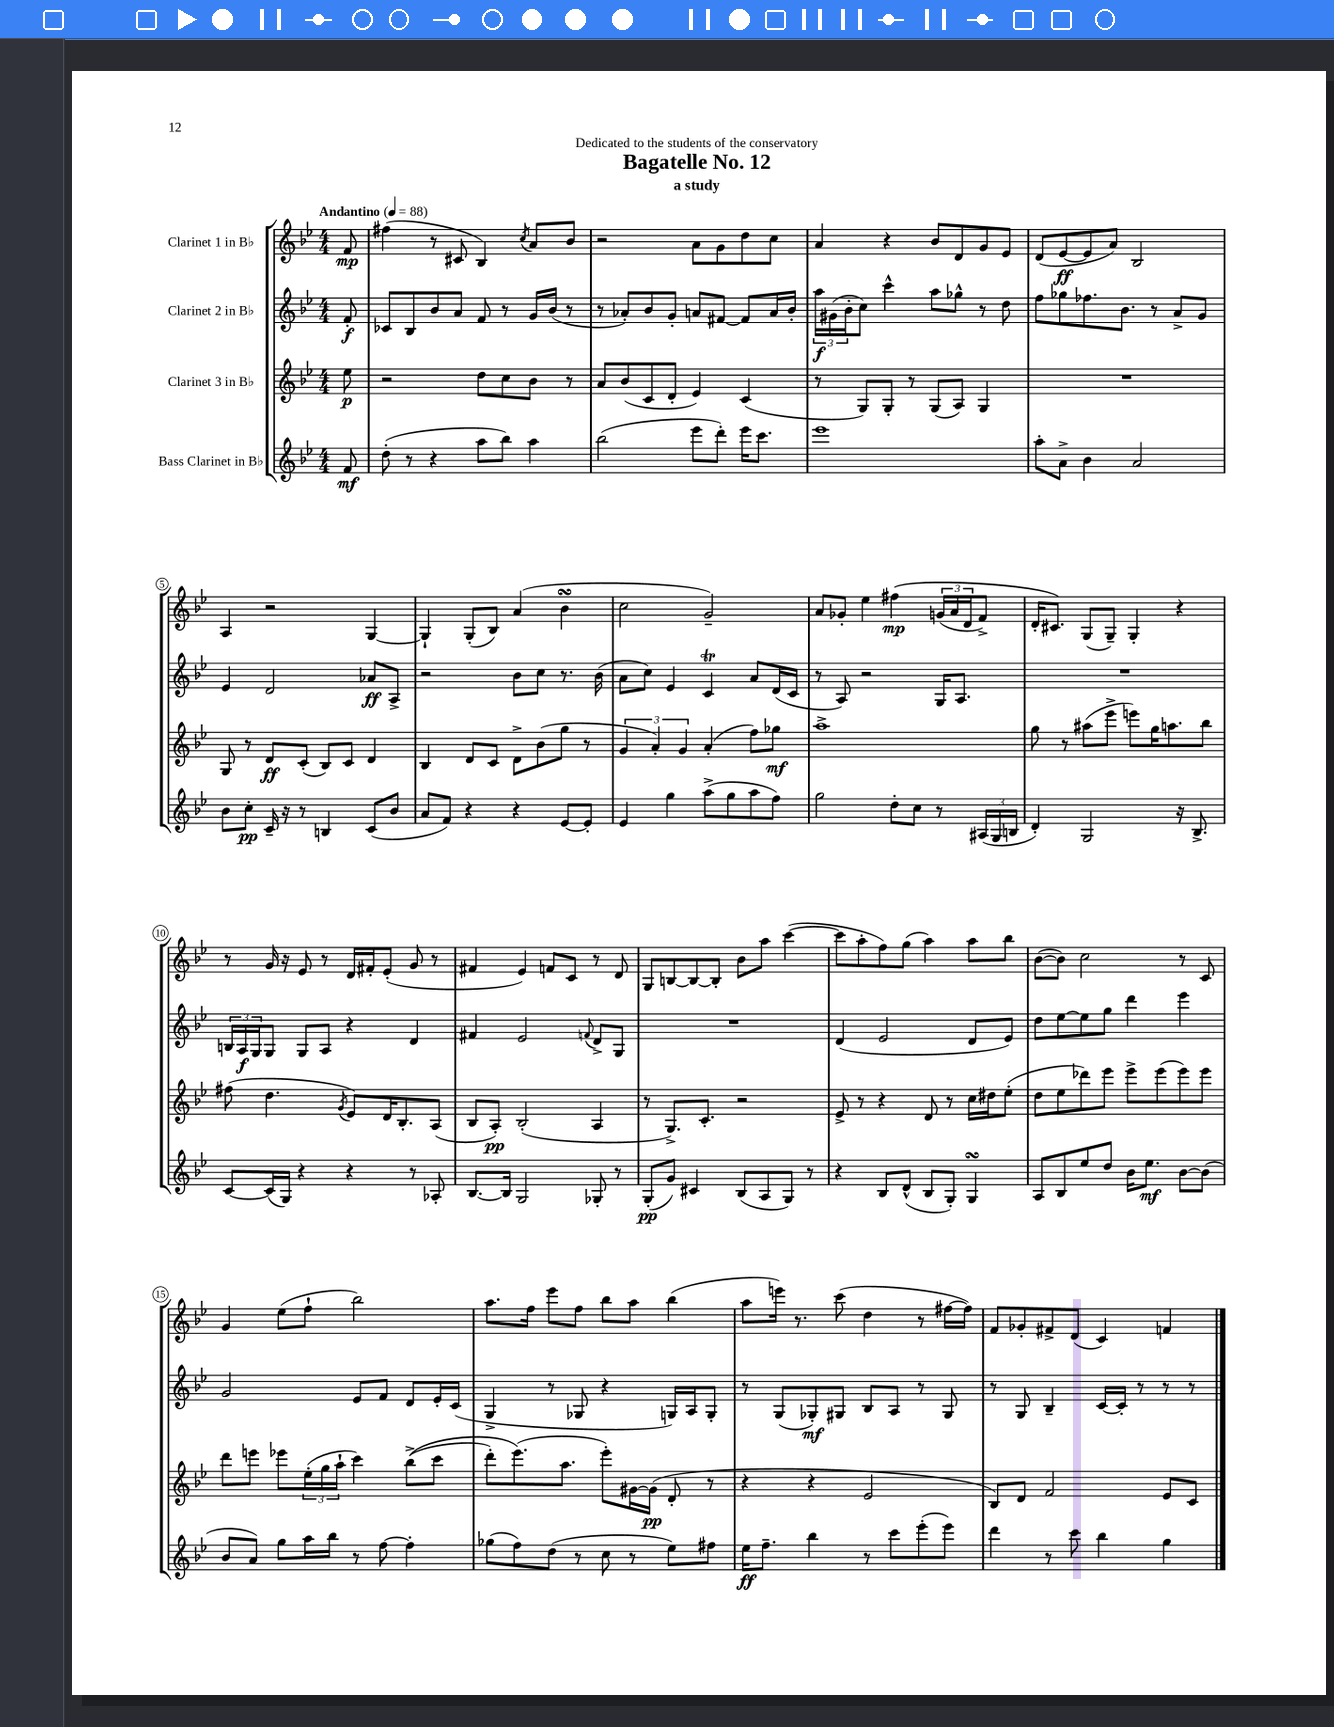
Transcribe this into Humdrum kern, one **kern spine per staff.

**kern	**dynam	**kern	**dynam	**kern	**dynam	**kern	**dynam
*part4	*part4	*part3	*part3	*part2	*part2	*part1	*part1
*staff4	*staff4	*staff3	*staff3	*staff2	*staff2	*staff1	*staff1
*I"Bass Clarinet in B♭	*	*I"Clarinet 3 in B♭	*	*I"Clarinet 2 in B♭	*	*I"Clarinet 1 in B♭	*
*clefG2	*	*clefG2	*	*clefG2	*	*clefG2	*
*k[b-e-]	*	*k[b-e-]	*	*k[b-e-]	*	*k[b-e-]	*
*M4/4	*	*M4/4	*	*M4/4	*	*M4/4	*
*MM88	*	*MM88	*	*MM88	*	*MM88	*
=	=	=	=	=	=	=	=
!	!	!	!	!	!	!LO:TX:a:B:t=Andantino	!
8f/	mf	8ee-\	p	8f'/	f	8f/	mp
=1	=1	=1	=1	=1	=1	=1	=1
(8dd'\	.	2r	.	8c-X/L	.	(4ff#X\	.
8r	.	.	.	8B-/	.	.	.
4r	.	.	.	8b-/	.	8r	.
.	.	.	.	8a/J	.	8c#X/	.
8aa\L	.	8dd\L	.	8f/	.	4B-/)	.
8bb-\J)	.	8cc\	.	8r	.	.	.
.	.	.	.	.	.	8qcc/	.
4aa\	.	8b-\J	.	16g/LL	.	8a/L	.
.	.	.	.	(16b-/JJ	.	.	.
.	.	8r	.	8r	.	8b-/J	.
=2	=2	=2	=2	=2	=2	=2	=2
(2bb-\	.	8a/L	.	8r	.	2r	.
.	.	(8b-/	.	8a-X'/L)	.	.	.
.	.	8c/	.	8b-/	.	.	.
.	.	8d'/J	.	8g'/J	.	.	.
8eee-\L	.	4e-/)	.	8an/L	.	8a\L	.
8ddd'\J)	.	.	.	[8f#X/J	.	8g\	.
16eee-\KL	.	(4c/	.	8f#/L]	.	8dd\	.
8.ccc\J	.	.	.	.	.	.	.
.	.	.	.	16a/L	.	8cc\J	.
.	.	.	.	16b-'/JJ	.	.	.
=3	=3	=3	=3	=3	=3	=3	=3
1eee-	.	8r	.	24aa\LL	f	4a/	.
.	.	.	.	(24g#X\	.	.	.
.	.	.	.	24b-'\J	.	.	.
.	.	8G/L)	.	8cc\J)	.	.	.
.	.	8G'/J	.	4ccc^^\	.	4r	.
.	.	8r	.	.	.	.	.
.	.	(8G/L	.	8aa\L	.	8b-/L	.
.	.	8A/J)	.	8gg-X^^\J	.	8d/	.
.	.	4G/	.	8r	.	8g/	.
.	.	.	.	8dd\	.	8e-/J	.
=4	=4	=4	=4	=4	=4	=4	=4
8aa'\L	.	1r	.	8ff\L	.	(8d/L	.
8a^\J	.	.	.	8gg-X\	.	[8e-/	ff
4b-\	.	.	.	8.ff-X\	.	8e-/]	.
.	.	.	.	.	.	8a/J)	.
.	.	.	.	8.b-\J	.	.	.
2a/	.	.	.	.	.	2B-/	.
.	.	.	.	8r	.	.	.
.	.	.	.	8a^/L	.	.	.
.	.	.	.	8g/J	.	.	.
!!LO:LB:g=z
=5	=5	=5	=5	=5	=5	=5	=5
8b-\L	.	8G/	.	4e-/	.	4A/	.
8cc'\J	pp	8r	.	.	.	.	.
16c~/	.	8d/L	ff	2d/	.	2r	.
16r	.	.	.	.	.	.	.
8r	.	(8c'/J	.	.	.	.	.
4Bn/	.	8B-/L)	.	.	.	.	.
.	.	8c/J	.	.	.	.	.
(8c/L	.	4d/	.	8a-X/L	ff	[4G/	.
8b-/J	.	.	.	8A^/J	.	.	.
=6	=6	=6	=6	=6	=6	=6	=6
8a/L	.	4B-/	.	2r	.	4G`/]	.
8f/J)	.	.	.	.	.	.	.
4r	.	8d/L	.	.	.	(8G'/L	.
.	.	8c/J	.	.	.	8B-/J)	.
4r	.	8d^\L	.	8b-\L	.	(4a/	.
.	.	(8b-\	.	8cc\J	.	.	.
[8e-/L	.	8gg\J	.	8.r	.	4b-sSSs\	.
8e-'/J]	.	8r	.	.	.	.	.
.	.	.	.	(16b-\	.	.	.
=7	=7	=7	=7	=7	=7	=7	=7
4e-/	.	6g/	.	8a\L	.	2cc\	.
.	.	.	.	8cc\J)	.	.	.
.	.	6a'/)	.	.	.	.	.
4gg\	.	.	.	4e-/	.	.	.
.	.	6g/	.	.	.	.	.
(8aa^\L	.	(4a'/	.	4cT/	.	2g~/)	.
8gg\	.	.	.	.	.	.	.
8aa\	.	8ff\L)	.	8a/L	.	.	.
8ff\J)	.	8gg-X\J	mf	(16d/L	.	.	.
.	.	.	.	16c/JJ	.	.	.
=8	=8	=8	=8	=8	=8	=8	=8
2gg\	.	1aa^	.	8r	.	8a/L	.
.	.	.	.	8A/)	.	8g-X'/J	.
.	.	.	.	2r	.	4ee-\	.
8dd'\L	.	.	.	.	.	(4ff#X\	mp
8cc\J	.	.	.	.	.	.	.
8r	.	.	.	16G/KL	.	(24gn/LL	.
.	.	.	.	.	.	24a/	.
.	.	.	.	8.A/J	.	.	.
.	.	.	.	.	.	24d/J	.
(24A#X/LL	.	.	.	.	.	8f^/J)	.
24G/	.	.	.	.	.	.	.
24Bn/JJ	.	.	.	.	.	.	.
=9	=9	=9	=9	=9	=9	=9	=9
4d'/)	.	8gg\	.	1r	.	16d'/KL	.
.	.	.	.	.	.	8.c#X/J)	.
.	.	8r	.	.	.	.	.
2G/	.	(8aa#X\L	.	.	.	(8G/L	.
.	.	8eee-^\J	.	.	.	8G~/J)	.
.	.	8eeen\L)	.	.	.	4G'/	.
.	.	16gg\K	.	.	.	.	.
.	.	8.aan\	.	.	.	.	.
16r	.	.	.	.	.	4r	.
8.B-^/	.	.	.	.	.	.	.
.	.	8bb-\J	.	.	.	.	.
!!LO:LB:g=z
=10	=10	=10	=10	=10	=10	=10	=10
[8c/L	.	(8ff#X\	.	24Bn/LL	.	8r	.
.	.	.	.	24A/	f	.	.
.	.	.	.	24G/J	.	.	.
(16c/L]	.	4.dd\	.	8G/J	.	16g/	.
16G/JJ)	.	.	.	.	.	16r	.
4r	.	.	.	8G/L	.	8e-/	.
.	.	.	.	8A/J	.	8r	.
.	.	8qg/	.	.	.	.	.
4r	.	8e-/L)	.	4r	.	16d/LL	.
.	.	.	.	.	.	16f#X'/J	.
.	.	16d/K	.	.	.	(8e-'/J	.
.	.	8.B-'/	.	.	.	.	.
8r	.	.	.	4d/	.	8g/	.
8A-X'/	.	(8A/J	.	.	.	8r	.
=11	=11	=11	=11	=11	=11	=11	=11
[8.B-/L	.	8B-/L	.	4f#X/	.	4f#X/	.
.	.	8A'/J)	pp	.	.	.	.
16B-/Jk]	.	.	.	.	.	.	.
2G/	.	(2B-'/	.	2e-/	.	4e-/)	.
.	.	.	.	.	.	8fn/L	.
.	.	.	.	.	.	8c/J	.
.	.	.	.	8qqfn/	.	.	.
8G-X'/	.	4A/	.	8d^/L	.	8r	.
8r	.	.	.	8G/J	.	8d/	.
=12	=12	=12	=12	=12	=12	=12	=12
(8G'/L	pp	8r	.	1r	.	8G/L	.
8g/J)	.	8.G^/L)	.	.	.	[8Bn/	.
4c#X/	.	.	.	.	.	8B/_	.
.	.	8.c'/J	.	.	.	.	.
.	.	.	.	.	.	8B'/J]	.
(8B-/L	.	2r	.	.	.	8b-\L	.
8A/	.	.	.	.	.	8aa\J	.
8G/J)	.	.	.	.	.	([4ccc\	.
8r	.	.	.	.	.	.	.
=13	=13	=13	=13	=13	=13	=13	=13
4r	.	8e-^/	.	(4d/	.	8ccc\L]	.
.	.	8r	.	.	.	8aa'\	.
8B-/L	.	4r	.	2e-/	.	8ff\)	.
(8d^^/J	.	.	.	.	.	(8gg\J	.
8B-/L	.	8d/	.	.	.	4aa\)	.
8G'/J)	.	8r	.	.	.	.	.
4GsSSS/	.	16cc\LL	.	8d/L	.	8aa\L	.
.	.	16dd#X\J	.	.	.	.	.
.	.	(8ee-'\J	.	8e-/J)	.	8bb-\J	.
=14	=14	=14	=14	=14	=14	=14	=14
8A/L	.	8dd\L	.	8dd\L	.	([8b-\L	.
8B-/	.	8ee-\	.	[8ee-\	.	8b-\J])	.
8ee-/	.	8ddd-X\)	.	8ee-\]	.	2cc\	.
8dd/J	.	8eee-\J	.	8gg\J	.	.	.
16b-\KL	.	8eee-^\L	.	4ddd\	.	.	.
8.ee-\J	mf	.	.	.	.	.	.
.	.	(8eee-\	.	.	.	.	.
[8b-\L	.	8eee-\)	.	4eee-\	.	8r	.
(8b-\J]	.	8eee-\J	.	.	.	8c/	.
!!LO:LB:g=z
=15	=15	=15	=15	=15	=15	=15	=15
8b-/L	.	8ddd\L	.	2g/	.	4g/	.
8a/J)	.	8eeen\J	.	.	.	.	.
8gg\L	.	8eee-X\L	.	.	.	(8ee-\L	.
16aa\L	.	(24ee-'\L	.	.	.	8ff`\J	.
.	.	24gg\	.	.	.	.	.
16bb-\JJ	.	.	.	.	.	.	.
.	.	24aa`\JJ	.	.	.	.	.
8r	.	4ccc\)	.	8e-/L	.	2bb-\)	.
[8ff\	.	.	.	8f/J	.	.	.
4ff'\]	.	((8bb-^\L	.	8d/L	.	.	.
.	.	8ccc\J	.	16e-'/L	.	.	.
.	.	.	.	(16c/JJ	.	.	.
=16	=16	=16	=16	=16	=16	=16	=16
(8gg-X\L	.	8ddd'\L)	.	4G^/	.	8.aa\L	.
8ff\)	.	(8.eee-\)	.	.	.	.	.
.	.	.	.	.	.	16ff\Jk	.
(8dd\J	.	.	.	8r	.	8eee-\L	.
.	.	8.aa\J	.	.	.	.	.
8r	.	.	.	8G-X/	.	8ff\J	.
8cc\	.	8eee-'\L)	.	4r	.	8bb-\L	.
8r	.	[16g#X\L	.	.	.	8aa\J	.
.	.	(16g#\JJ]	pp	.	.	.	.
8ee-\L)	.	8d'/	.	16Gn/LL)	.	(4bb-\	.
.	.	.	.	16A/J	.	.	.
8ff#X\J	.	8r	.	8G'/J	.	.	.
=17	=17	=17	=17	=17	=17	=17	=17
16ee-\KL	ff	4r	.	8r	.	8aa\L	.
8.ff~\J	.	.	.	.	.	.	.
.	.	.	.	(8G/L	.	16eeen\Jk)	.
.	.	.	.	.	.	8.r	.
4bb-\	.	4r	.	8G-X'/)	mf	.	.
.	.	.	.	8G#X/J	.	(8ccc\	.
8r	.	2e-/	.	8B-/L	.	4dd\	.
8ccc\L	.	.	.	8A/J	.	.	.
(8eee-'\	.	.	.	8r	.	8r	.
8eee-\J)	.	.	.	8G#/	.	[16ff#X\LL	.
.	.	.	.	.	.	16ff#\JJ])	.
=18	=18	=18	=18	=18	=18	=18	=18
4ddd\	.	8B-/L)	.	8r	.	8f/L	.
.	.	8d/J	.	8G/	.	8g-X'/	.
8r	.	2f/	.	4B-~/	.	8f#X^/	.
8ccc\	.	.	.	.	.	(8d/J	.
4bb-\	.	.	.	[16c/LL	.	4c/)	.
.	.	.	.	16c'/JJ]	.	.	.
.	.	.	.	8r	.	.	.
4gg\	.	8e-/L	.	8r	.	4fn/	.
.	.	8c/J	.	8r	.	.	.
==	==	==	==	==	==	==	==
*-	*-	*-	*-	*-	*-	*-	*-
